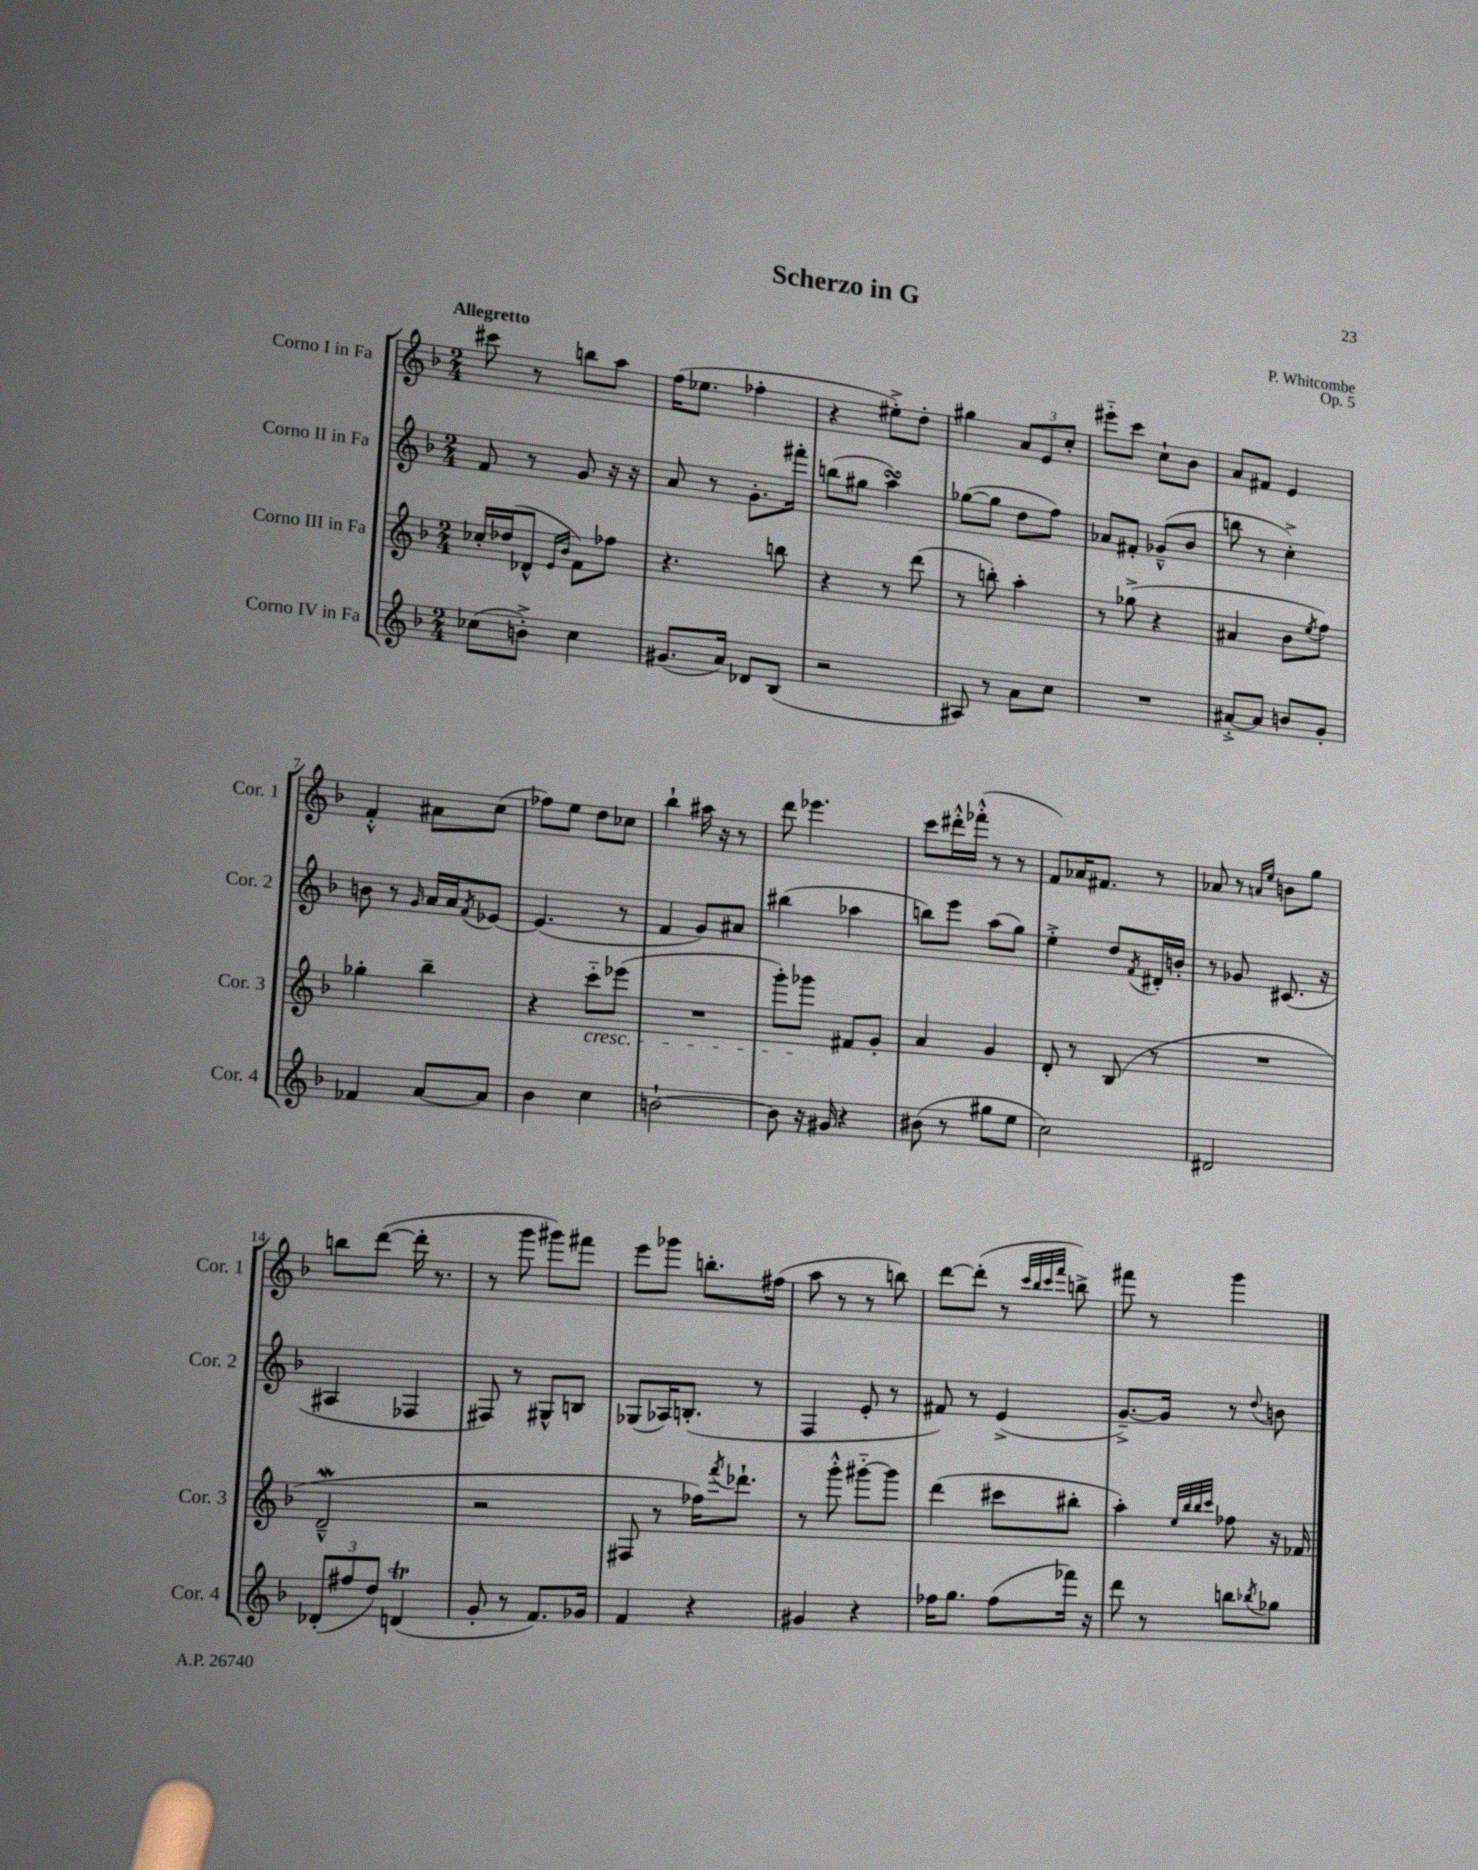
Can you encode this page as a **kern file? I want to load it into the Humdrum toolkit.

**kern	**kern	**kern	**kern
*staff4	*staff3	*staff2	*staff1
*clefG2	*clefG2	*clefG2	*clefG2
*k[b-]	*k[b-]	*k[b-]	*k[b-]
*M2/4	*M2/4	*M2/4	*M2/4
(8cc-	16cc-'	8f	8ccc#
.	(16dd-	.	.
8b'^)	8d-^^	8r	8r
.	16qqe	.	.
.	16qqb-	.	.
4cc-	8f)	8g	8bb
.	8ff-	16r	8aa
.	.	16r	.
=	=	=	=
(8.g#	4.r	8a	(16ff
.	.	.	8.ee-
.	.	8r	.
16a)	.	.	.
8d-	.	8.g'	4ff-'
(8B-	8bb	.	.
.	.	16fff#'	.
=	=	=	=
2r	4r	(8bb	4r
.	.	8gg#	.
.	8r	4aa)	8ee#'^)
.	(8ddd	.	8dd'
=	=	=	=
8A#)	8r	([8gg-	4gg#
8r	8bb')	8gg-]	.
8a	4aa'	8dd	12a
.	.	.	12e
8cc	.	8ff)	.
.	.	.	12cc'
=	=	=	=
2r	8r	8a-	8eee#'~
.	(8gg-^	8f#'	8ccc
.	4r	(8g-~^^	8cc`
.	.	8b-	8b-
=	=	=	=
[8a#'^	4a#	8bb	8a
8a#]	.	8r	8f#
8b	8b-	4cc'^)	4e
.	8qee	.	.
8g'	8ff)	.	.
=	=	=	=
4f-	4gg-'	8b	4f'^^
.	.	8r	.
.	.	16qqg	.
[8a	4bb-~	16a	8a#
.	.	16a	.
.	.	8qf	.
8a]	.	[8e-	(8cc
=	=	=	=
4b-	4r	(4.e-]	8ff-)
.	.	.	8ee
4cc	8ccc'~	.	8dd
.	(8eee-	8r	8cc-
=	=	=	=
[2b`	2r	4f	4bb-`
.	.	8g)	16aa#
.	.	.	16r
.	.	8a#	8r
=	=	=	=
8b]	8ggg')	(4bb#	8ddd
16r	8ggg-	.	4.eee-
16g#	.	.	.
4r	8f#	4aa-	.
.	8g'	.	.
=	=	=	=
(8b#	4a	8bb)	8ccc
8r	.	8eee	16ddd#'^^
.	.	.	(16fff-'^^
8gg#	4g	(8aa	8r
8ee	.	8gg)	8r
=	=	=	=
2cc)	8d'	4ee'^	8f)
.	8r	.	16a-
.	.	.	8.f#
.	(8B-	8dd	.
.	.	8qf	.
.	8r	16d#'	8r
.	.	16b'	.
=	=	=	=
2d#	2r	8r	8a-
.	.	8g-	8r
.	.	.	16qqa
.	.	.	16qqee
.	.	(8.c#	8b
.	.	.	8gg
.	.	16r	.
=	=	=	=
(12d-'	2d~^^	4A#	8bb
12ff#	.	.	.
.	.	.	([8ddd
12dd)	.	.	.
(4d	.	4F-	16ddd']
.	.	.	8.r
=	=	=	=
8g'	2r	8F#)	8r
8r	.	8r	8ggg
8.f)	.	8G#^^	8ggg#)
.	.	8B	8fff#
16g-	.	.	.
=	=	=	=
4f	8F#	(8G-	8eee
.	8r	16A-)	8ggg-
.	.	(8.B'	.
4r	16ff-)	.	8.bb'
.	8qfff	.	.
.	8.ddd-`	.	.
.	.	8r	.
.	.	.	(16ff#
=	=	=	=
4g#	8r	4F	8aa
.	8ggg'^^	.	8r
4r	[8ggg#'~	8e'	8r
.	8ggg#]	8r	8bb)
=	=	=	=
16ff-	(4ddd	8f#)	[8ddd
8.gg	.	.	.
.	.	8r	(8ddd']
(8ff-	8ccc#	(4e^	8r
.	.	.	32qqccc
.	.	.	32qqbb-
.	.	.	32qqccc
.	.	.	32qqfff
16fff-)	8bb#'	.	8bb^)
16r	.	.	.
=	=	=	=
8ddd	4aa')	[8.g~^)	8fff#
8r	.	.	8r
.	.	16g]	.
.	32qqee	.	.
.	32qqbb-	.	.
.	32qqbb-	.	.
.	32qqccc	.	.
8bb	8ff-	8r	4ggg
8qbb-	.	8qqdd	.
8gg-	16r	8b	.
.	16f-	.	.
==	==	==	==
*-	*-	*-	*-
